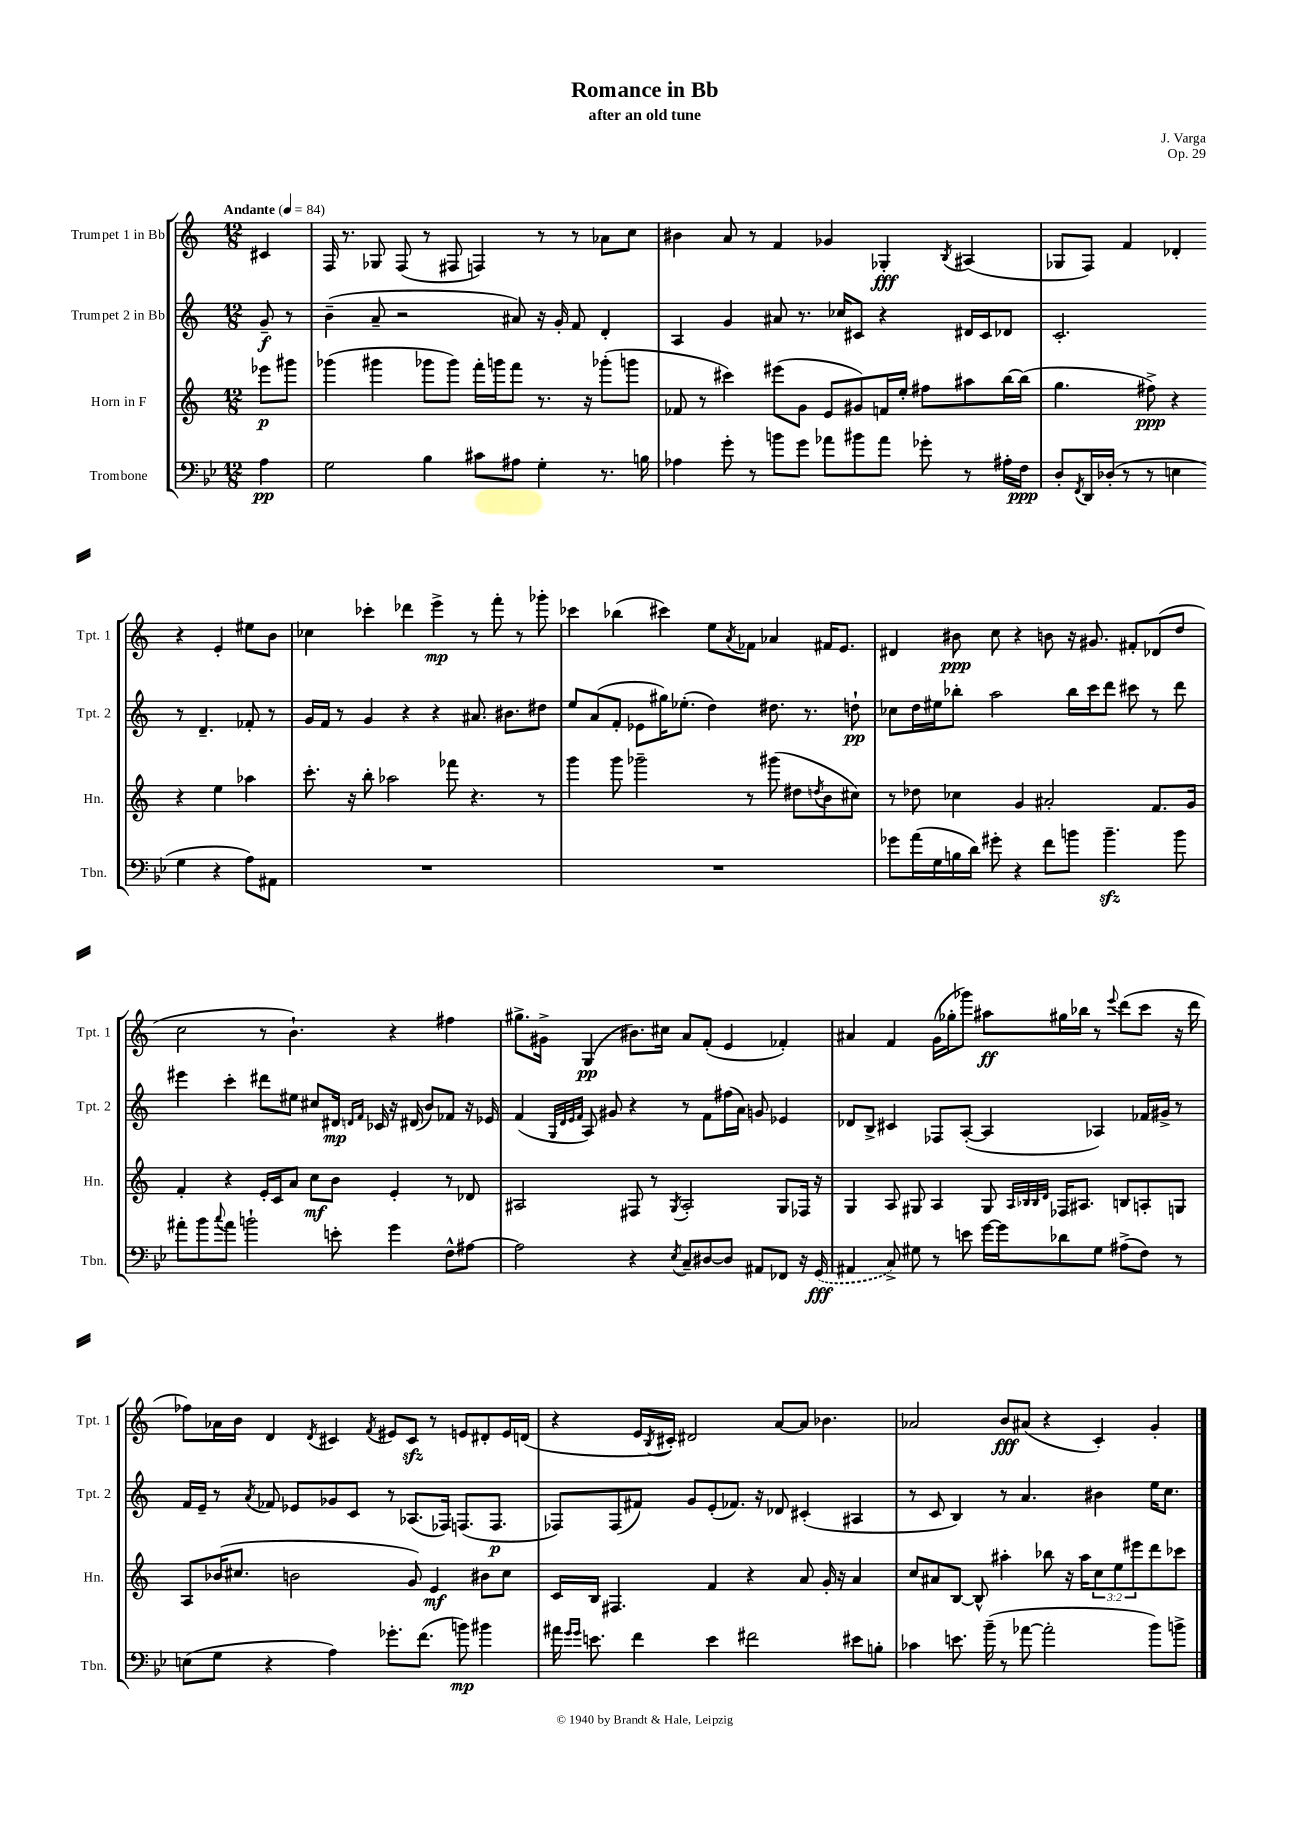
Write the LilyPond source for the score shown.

\header { title = "Romance in Bb" composer = "J. Varga" subtitle = "after an old tune" opus = "Op. 29" }
<<
\new StaffGroup <<
\new Staff = "s0" \with { instrumentName = "Trumpet 1 in Bb" shortInstrumentName = "Tpt. 1" } {
    \clef treble \key c \major \numericTimeSignature \time 12/8 \partial 4 \tempo "Andante" 4 = 84
    cis'4 |
    f16 r8. ges8 f8( r8 fis8 f4) r8 r8 aes'8 c''8 |
    bis'4 a'8 r8 f'4 ges'4 ges4-.\fff \acciaccatura { b8 } ais4( |
    ges8 f8) f'4 des'4-. r4 e'4-. eis''8 b'8 |
    ces''4 ces'''4-. des'''4 e'''4->\mp r8 f'''8-. r8 ges'''8-. |
    ces'''4 bes''4( cis'''4) e''8 \acciaccatura { a'8 } fes'8 aes'4 fis'16 e'8. |
    dis'4 bis'8\ppp c''8 r4 b'8 r16 gis'8. fis'8-. des'8( d''8 |
    c''2 r8 b'4.-!) r4 fis''4 |
    gis''8.-> gis'16-> g4\pp( bis'8.) cis''16 a'8 f'8-.( e'4 fes'4-.) |
    ais'4 f'4 g'16( ges''16-. ges'''8) ais''8\ff gis''16 bes''16 r8 \appoggiatura { e'''8 } d'''8( c'''8 r16 d'''16 |
    fes''8) aes'16 b'16 d'4 \acciaccatura { d'8 } cis'4 \acciaccatura { f'8 } eis'8 cis'8\sfz r8 e'8 dis'8-. e'16 d'16( |
    r4 e'16 \acciaccatura { b8 } cis'16-.) dis'2 a'8~ a'8 bes'4. |
    aes'2 b'8\fff ais'8( r4 c'4-.) g'4-. \bar "|." |
}
\new Staff = "s1" \with { instrumentName = "Trumpet 2 in Bb" shortInstrumentName = "Tpt. 2" } {
    \clef treble \key c \major \numericTimeSignature \time 12/8 \partial 4
    g'8--\f r8 |
    b'4--( a'8-- r2 ais'8) r16 g'16-. f'8 d'4-. |
    a4 g'4 ais'8 r8. ces''16 cis'8 r4 dis'16 cis'16 des'8 |
    c'2.-. r8 d'4.-- fes'8-. r8 |
    g'16 f'16 r8 g'4 r4 r4 ais'8. bis'8. dis''8 |
    e''8 a'8( f'8-. ees'8 gis''16) ees''8.-.( d''4) dis''8. r8. d''8-!\pp |
    ces''8 d''16 eis''16 bes''8-. a''2 bes''16 c'''16 d'''8 cis'''8 r8 d'''8 |
    eis'''4 c'''4-. dis'''8 eis''8 cis''8 dis'16\mp \grace { d'16 f'16 } ces'16 r16 dis'16( b'8) fes'8 r16 ees'16 |
    f'4( \grace { g32 d'32 e'32 f'32 } a8) gis'8 r4 r8 f'8 fis''16( a'16) g'8 ees'4 |
    des'8 b8-> cis'4 fes8 a8~-.( a4 aes4) fes'16 gis'16-> r8 |
    f'16 e'16-- r8 \acciaccatura { a'8 } fes'8 ees'8 ges'8 c'8 r8 aes8.( fes16) f8.( f8.\p |
    fes8) fes8( fis'8) g'8 e'8-.( fes'8.) r16 des'8 cis'4-.( ais4 |
    r8 c'8 b4) r8 a'4. bis'4 e''16 c''8. \bar "|." |
}
\new Staff = "s2" \with { instrumentName = "Horn in F" shortInstrumentName = "Hn." } {
    \clef treble \key c \major \numericTimeSignature \time 12/8 \override Staff.TupletNumber.text = #tuplet-number::calc-fraction-text \partial 4
    ees'''8\p gis'''8 |
    ges'''4( gis'''4 ges'''8 ges'''8) f'''16-. g'''16 f'''8 r8. r16 ges'''8-.( g'''8 |
    fes'8 r8 cis'''4) eis'''8( g'8 e'8 gis'8) f'16 e''16-. fis''8 ais''8 b''16~ b''16( |
    g''4. fis''8->\ppp) r4 r4 e''4 aes''4 |
    c'''8.-. r16 b''8-. aes''2 fes'''8 r4. r8 |
    g'''4 g'''8 ges'''2-- r8 gis'''8( dis''8 \acciaccatura { d''8 } b'8 cis''8) |
    r8 des''8 ces''4 g'4 ais'2-. f'8. g'16 |
    f'4-. r4 e'16-. c'16 a'8 c''8\mf b'8 e'4-. r8 des'8 |
    ais2 fis8 r8 \acciaccatura { g8 } ais2-. g8 fes16 r16 |
    g4 a8 gis8 a4 gis8 \grace { a32 bes32 bes32 d'32 } fes16 ais8. b8 a8-. g8 |
    a8 bes'16( cis''8. b'2 g'8) e'4\mf bis'8 cis''8 |
    c'16 b16 fis4. f'4 r4 a'8 g'16-. r16 a'4 |
    c''8 ais'8 b8~ b8-^ ais''4-. bes''8 r16 ais''16 \tuplet 3/2 { c''8 e''8 eis'''8 } d'''8 ces'''8 \bar "|." |
}
\new Staff = "s3" \with { instrumentName = "Trombone" shortInstrumentName = "Tbn." } {
    \clef bass \key bes \major \numericTimeSignature \time 12/8 \partial 4
    a4\pp |
    g2 bes4 cis'8 ais8 g4-. r8. b16 |
    aes4 g'8-. r8 b'8 g'8 aes'8 bis'8 aes'8 ges'8-. r8 ais16-. f16\ppp |
    d8-. \acciaccatura { f,8 } d,16 des16-.( r8 r8 e4 g4 r4 a8) ais,8 |
    R1. |
    R1. |
    ges'8 a'16( g16 b16 d'16) gis'8-. r4 f'8 b'8 b'4.--\sfz b'8 |
    ais'8-. bes'8 \appoggiatura { c''8 } ais'8 b'2-! e'8-. g'4 f8-^ ais8~ |
    ais2 r4 \acciaccatura { ees8 } c8-- dis8~ dis8 ais,8 fes,8 r16 \once \slurDashed g,16\fff( |
    ais,4 c8->) gis8 r8 e'8 g'16~ g'16 des'8 gis8 ais8->( f8) r8 |
    e8( g8 r4 a4) ges'8.-. f'8.( b'8\mp) bis'4 |
    ais'16 \grace { g'16 g'16 } e'8. f'4 e'4 fis'2 eis'8 b8-. |
    ces'4 e'8. bes'16--( r8 aes'8~ aes'2-. bes'8) b'8-> \bar "|." |
}
>>
>>
\layout { \context { \Score \remove "Bar_number_engraver" } }
